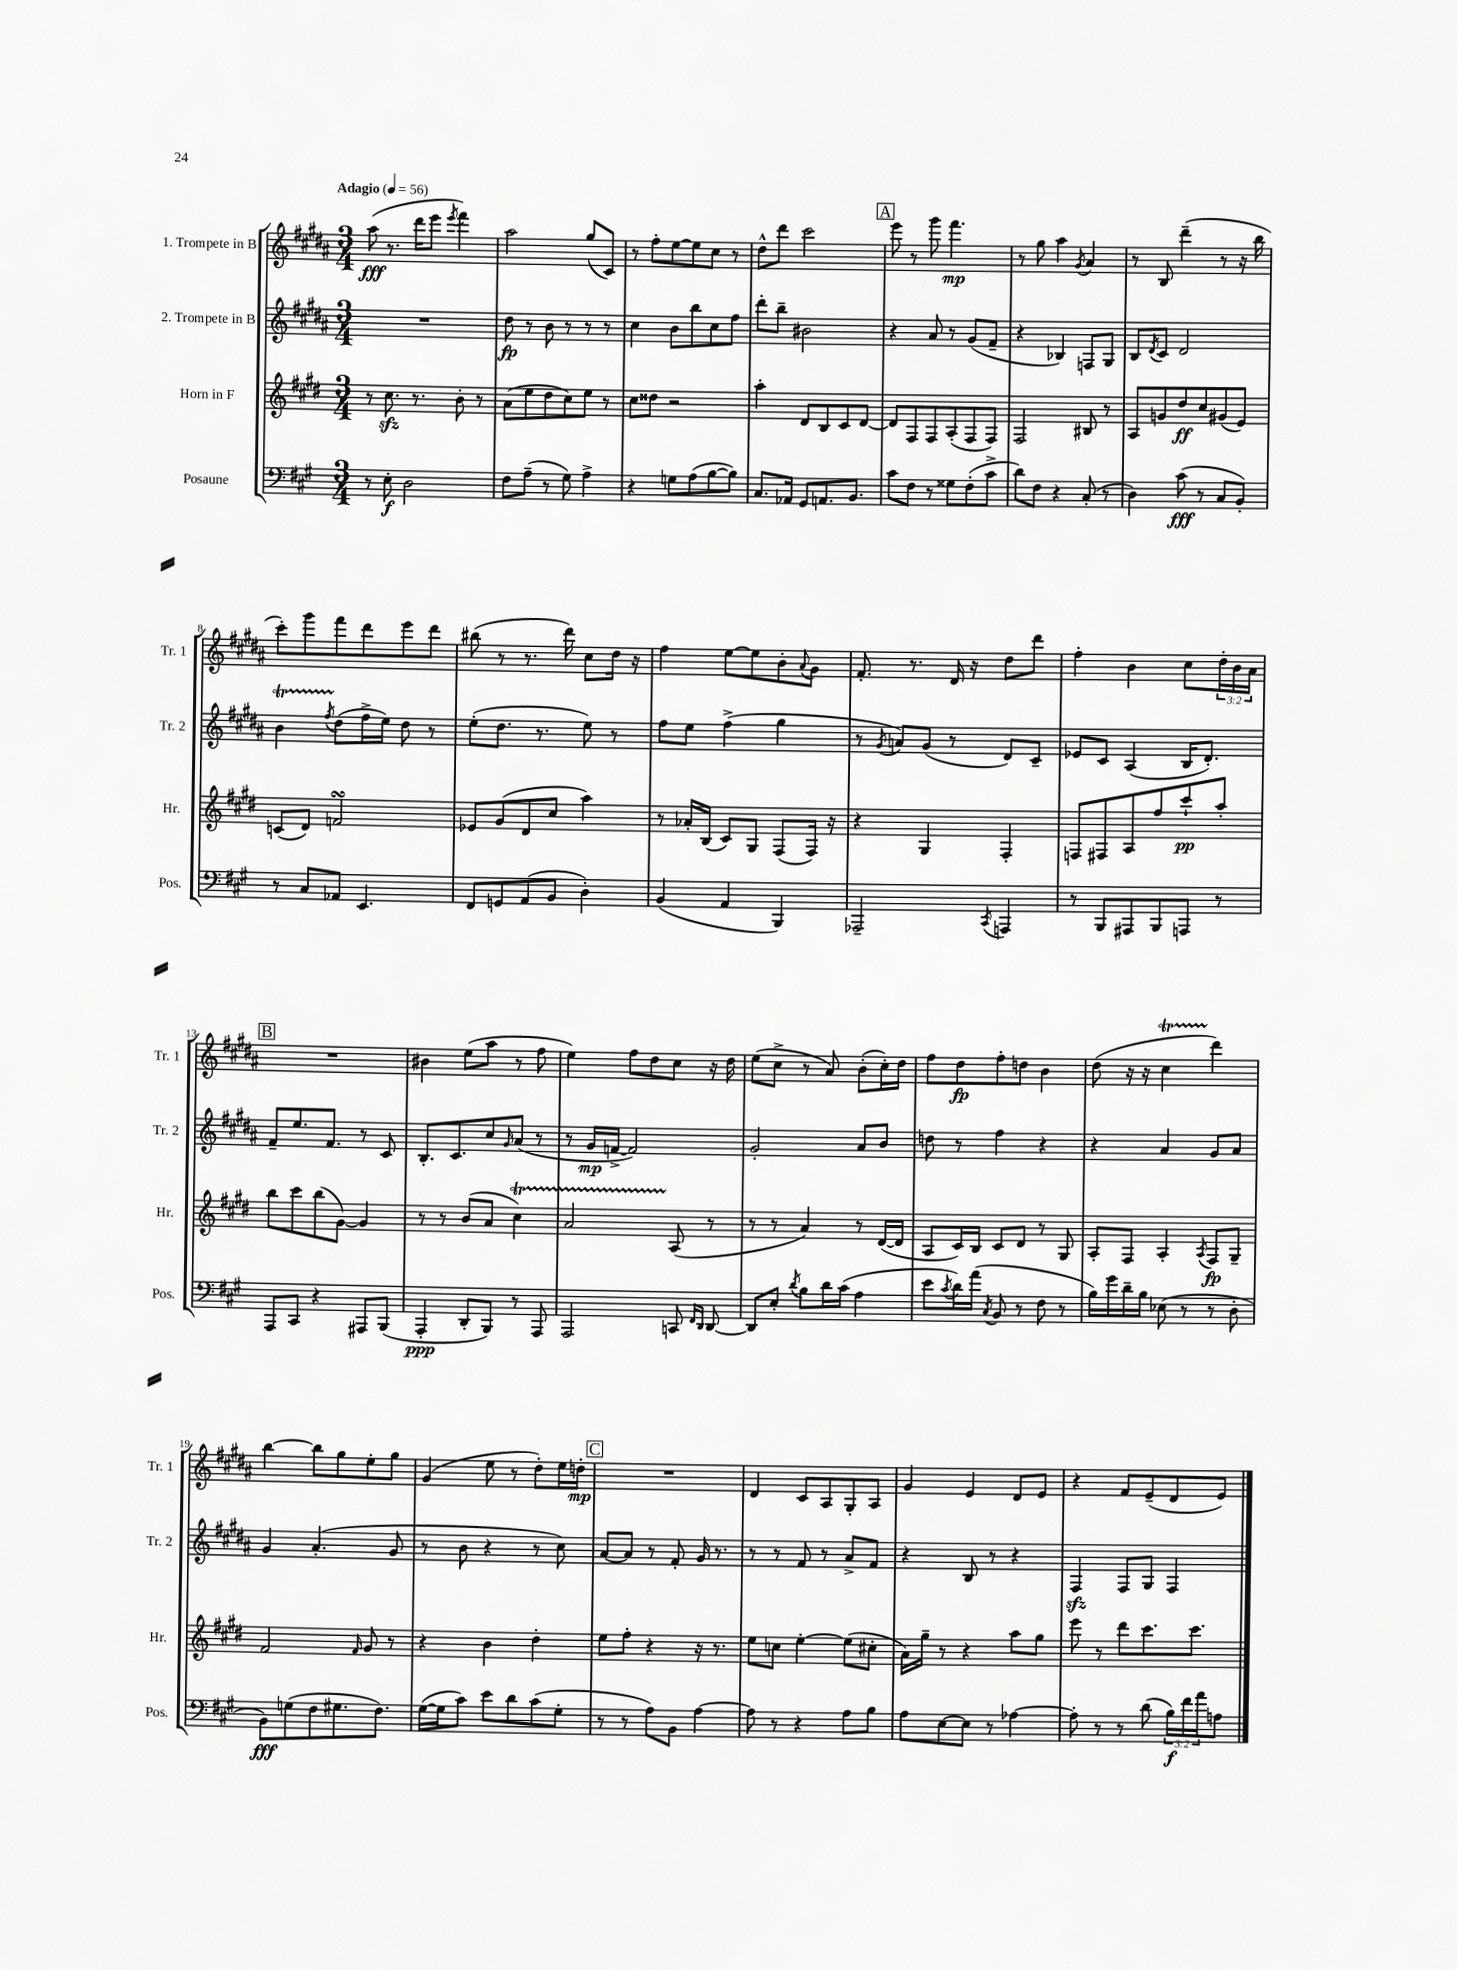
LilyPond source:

<<
\new StaffGroup <<
\new Staff = "s0" \with { instrumentName = "1. Trompete in B" shortInstrumentName = "Tr. 1" } {
    \clef treble \key b \major \numericTimeSignature \time 3/4 \override Staff.TupletNumber.text = #tuplet-number::calc-fraction-text \tempo "Adagio" 4 = 56
    ais''8\fff( r8. dis'''16 e'''8 \acciaccatura { e'''8 } fis'''4) |
    ais''2 gis''8( cis'8) |
    r8 fis''8-. e''8~ e''8 cis''8 r8 |
    dis''8-^ dis'''8 cis'''2 |
    \mark \markup { \box "A" } e'''8 r8 gis'''8 fis'''4.\mp |
    r8 gis''8 ais''4 \acciaccatura { gis'8 } ais'4 |
    r8 b8 dis'''4--( r8 r16 b''16 |
    cis'''8-.) gis'''8 fis'''8 dis'''8 e'''8 dis'''8 |
    bis''8( r8 r8. dis'''16) cis''8 dis''16 r16 |
    fis''4 e''8~ e''8 b'8-. \appoggiatura { ais'8 } gis'8 |
    fis'8.-. r8. dis'16 r16 dis''8 dis'''8 |
    fis''4-. b'4 cis''8 \tuplet 3/2 { dis''16-. b'16 ais'16 } |
    \mark \markup { \box "B" } R2. |
    bis'4 e''8( ais''8 r8 fis''8 |
    e''4) fis''8 dis''8 cis''8 r16 dis''16 |
    e''8( cis''8-> r8 ais'8) b'8-.( cis''16-.) dis''16 |
    fis''8 dis''8\fp fis''8-. d''8 b'4 |
    dis''8( r16 r16 cis''4\startTrillSpan dis'''4\stopTrillSpan) |
    b''4~ b''8 gis''8 e''8-. gis''8 |
    gis'4( e''8 r8 dis''8-.) e''16 d''16-.\mp |
    \mark \markup { \box "C" } R2. |
    dis'4 cis'8 ais8 gis8-. ais8 |
    gis'4 e'4 dis'8 e'8 |
    r4 fis'8 e'8--( dis'8 e'8) \bar "|." |
}
\new Staff = "s1" \with { instrumentName = "2. Trompete in B" shortInstrumentName = "Tr. 2" } {
    \clef treble \key b \major \numericTimeSignature \time 3/4
    R2. |
    dis''8\fp r8 b'8 r8 r8 r8 |
    cis''4 b'8 b''8 cis''8 fis''8 |
    dis'''8-. b''8-- bis'2 |
    \mark \markup { \box "A" } r4 ais'8 r8 gis'8( fis'8-- |
    r4 bes4) f8 gis8 |
    b8 \acciaccatura { dis'8 } cis'8 dis'2 |
    b'4\startTrillSpan \acciaccatura { fis''8 } dis''8\stopTrillSpan( fis''16-> e''16) dis''8 r8 |
    e''8-.( dis''8. r8. e''8) r8 |
    fis''8 e''8 fis''4->( gis''4 |
    r8 \acciaccatura { gis'8 } a'8) gis'8( r8 dis'8) cis'8-- |
    ees'8 cis'8 ais4( b16 dis'8.-.) |
    \mark \markup { \box "B" } fis'8-- e''8. fis'8. r8 cis'8 |
    b8.-. cis'8. cis''8 \grace { gis'16 } ais'8( r8 |
    r8 gis'16\mp f'16~-> f'2) |
    gis'2-. ais'8 b'8 |
    d''8 r8 fis''4 r4 |
    r4 ais'4 gis'8 ais'8 |
    gis'4 ais'4.-.( gis'8 |
    r8 b'8 r4 r8 cis''8) |
    \mark \markup { \box "C" } ais'8~ ais'8 r8 fis'8-. gis'16 r8. |
    r8 r8 fis'8 r8 ais'8-> fis'8 |
    r4 b8 r8 r4 |
    fis4\sfz fis8 gis8 fis4 \bar "|." |
}
\new Staff = "s2" \with { instrumentName = "Horn in F" shortInstrumentName = "Hr." } {
    \clef treble \key e \major \numericTimeSignature \time 3/4
    r8 cis''8.\sfz r8. b'8-. r8 |
    a'8( e''8 dis''8 cis''8) e''8 r8 |
    cis''8 disis''8 r2 |
    a''4-. dis'8 b8 cis'8 dis'8~ |
    \mark \markup { \box "A" } dis'8 fis8 fis8 a8-.( fis8 fis8) |
    fis2 bis8 r8 |
    a8 g'8 dis''8\ff cis''8 gis'8( e'8) |
    c'8( dis'8) f'2\turn |
    ees'8 gis'8( dis'8 cis''8 a''4) |
    r8 aes'16-. b16( cis'8) gis8 fis8( fis16) r16 |
    r4 gis4 fis4-. |
    f8 fis8 a8 fis''8 cis'''8-!\pp a''8-. |
    \mark \markup { \box "B" } b''8 cis'''8 b''8( gis'8~) gis'4 |
    r8 r8 b'8( a'8 cis''4\startTrillSpan) |
    a'2 a8\stopTrillSpan( r8 |
    r8 r8 a'4) r8 dis'16~( dis'16 |
    a8 cis'16) b16 cis'8 dis'8 r8 gis8 |
    a8-. fis8 a4-. \acciaccatura { a8 } fis8\fp gis8-- |
    fis'2 \grace { fis'16 } gis'8 r8 |
    r4 b'4 dis''4-. |
    \mark \markup { \box "C" } e''8 fis''8-. r4 r16 r8. |
    e''8 c''8 e''4~-. e''8( cis''8-. |
    a'16) gis''16-- r8 r4 a''8 gis''8 |
    e'''8 r8 dis'''8 cis'''8. cis'''8. \bar "|." |
}
\new Staff = "s3" \with { instrumentName = "Posaune" shortInstrumentName = "Pos." } {
    \clef bass \key a \major \numericTimeSignature \time 3/4 \override Staff.TupletNumber.text = #tuplet-number::calc-fraction-text
    r8 e8-.\f d2 |
    fis8 a8--( r8 gis8) a4-> |
    r4 g8 a8( b8~ b8) |
    cis8. aes,16 gis,8 a,8. b,8. |
    \mark \markup { \box "A" } cis'8 fis8 r8 gisis8 fis8-.( cis'8-> |
    d'8) fis8 r4 cis8-.( r8 |
    d4) cis'8\fff( r8 cis8 b,8-.) |
    r8 cis8 aes,8 e,4. |
    fis,8 g,8 a,8( b,8 d4-.) |
    b,4( a,4 b,,4) |
    aes,,2-- \acciaccatura { cis,8 } a,,4 |
    r8 b,,8 ais,,8 b,,8 a,,8 r8 |
    \mark \markup { \box "B" } a,,8 cis,8 r4 ais,,8 b,,8( |
    a,,4-.\ppp d,8-. b,,8) r8 a,,8 |
    a,,2 c,8 \grace { fis,16 d,16 } d,8~ |
    d,8 e8-. \acciaccatura { d'8 } b8 d'16 cis'16( a4 |
    e'8 \acciaccatura { cis'8 } d'16) a'16( \acciaccatura { cis8 } b,8 r8 fis8 r8 |
    b16) gis'16 d'16-- b16 ees8( r8 r8 d8-. |
    b,8\fff) g8( fis8 gis8. fis8.) |
    gis16~( gis16 cis'8) e'8 d'8 cis'8( gis8-. |
    \mark \markup { \box "C" } r8 r8 a8) b,8 a4~ |
    a8 r8 r4 a8 b8 |
    a8 e8~ e8 r8 aes4~ |
    aes8-. r8 r8 d'8( \tuplet 3/2 { b16\f) fis'16 a'16 } a8 \bar "|." |
}
>>
>>
